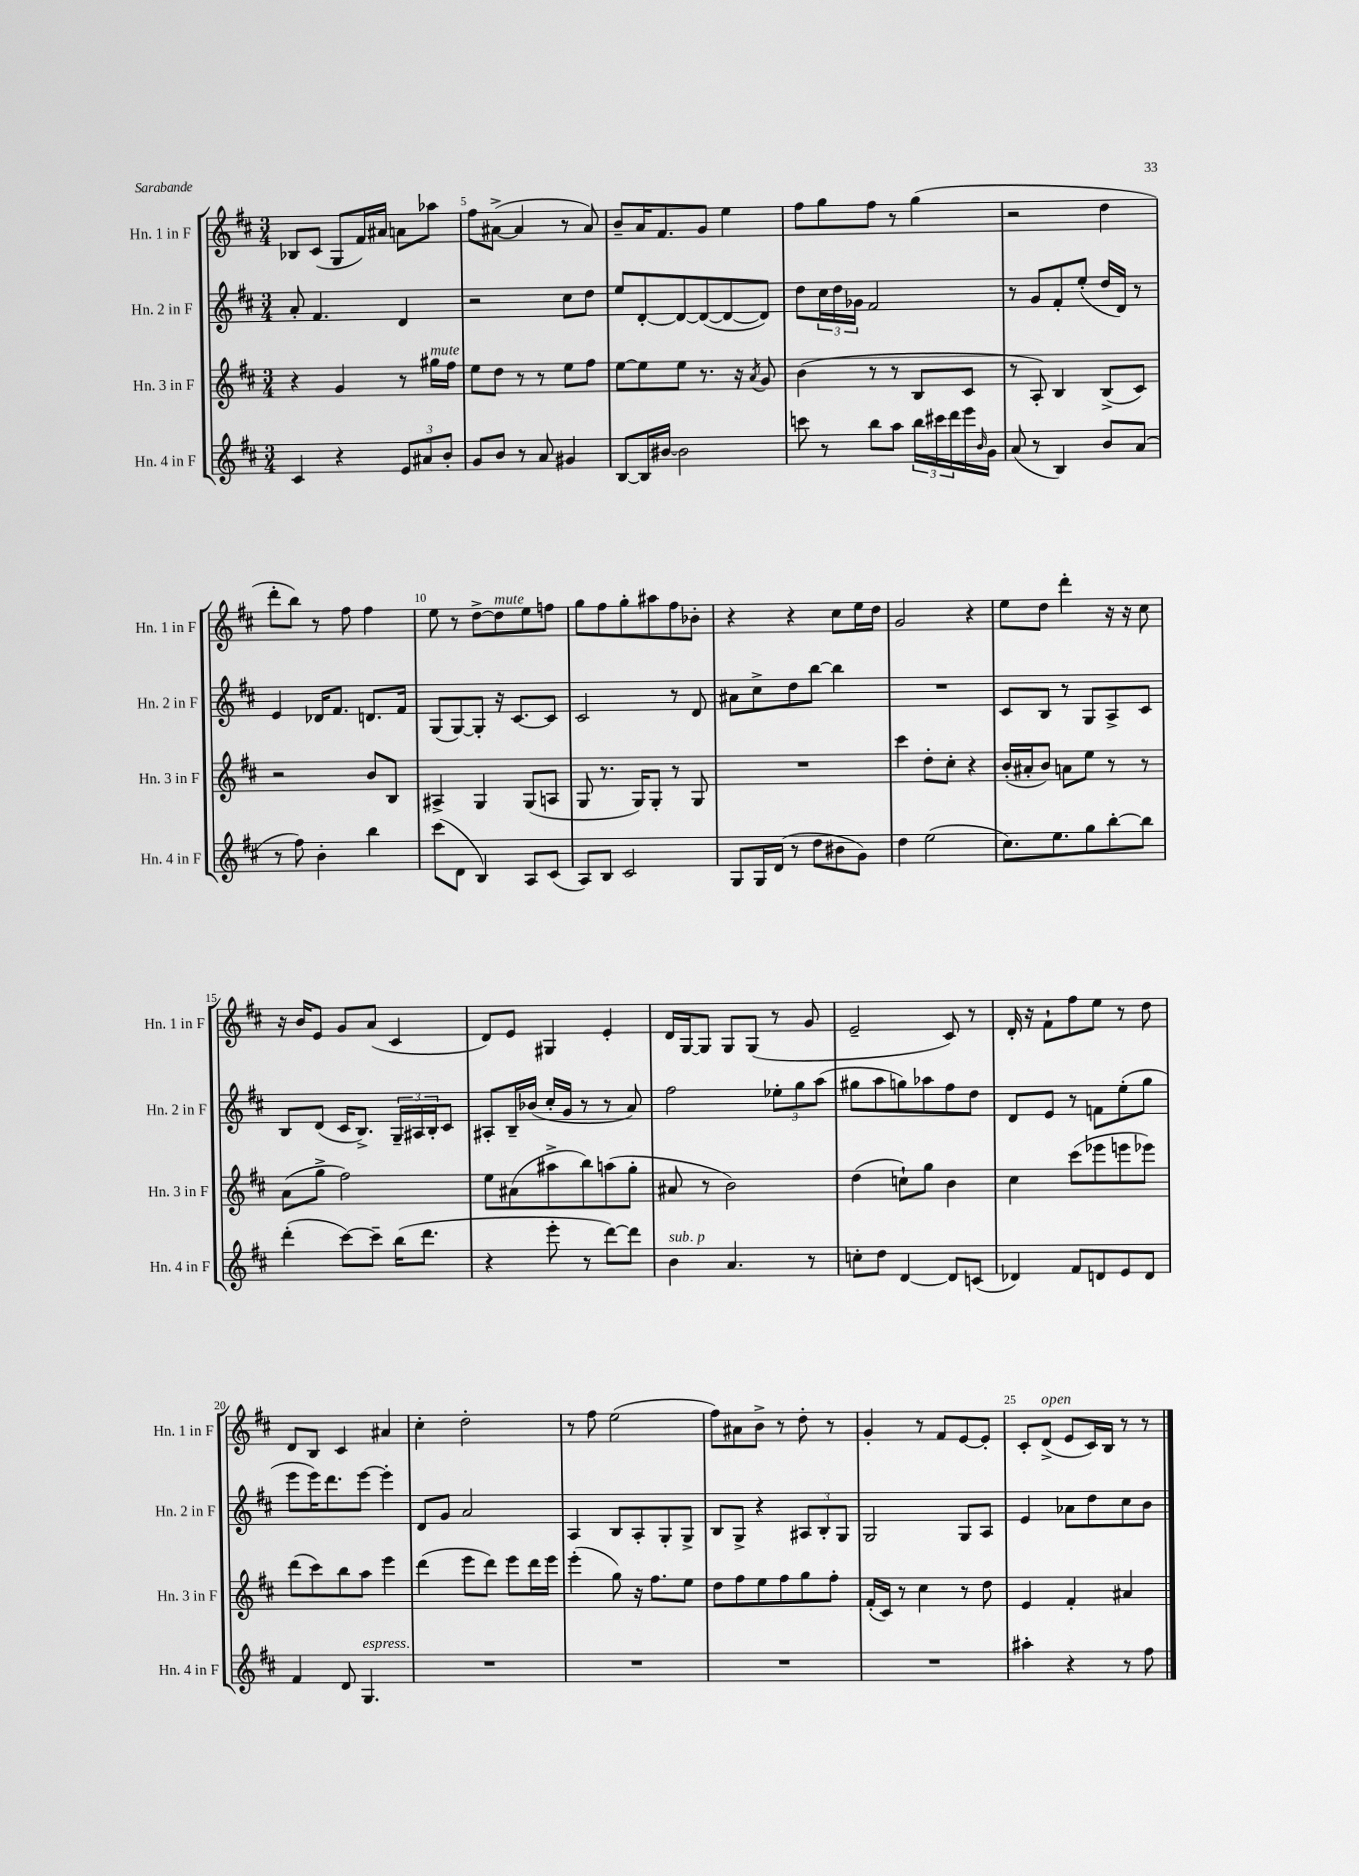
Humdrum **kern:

**kern	**kern	**kern	**kern
*part4	*part3	*part2	*part1
*staff4	*staff3	*staff2	*staff1
*I"Hn. 4 in F	*I"Hn. 3 in F	*I"Hn. 2 in F	*I"Hn. 1 in F
*I'Hn. 4 in F	*I'Hn. 3 in F	*I'Hn. 2 in F	*I'Hn. 1 in F
*clefG2	*clefG2	*clefG2	*clefG2
*k[f#c#]	*k[f#c#]	*k[f#c#]	*k[f#c#]
*M3/4	*M3/4	*M3/4	*M3/4
=4	=4	=4	=4
4c#/	4r	8a'/	8B-X/L
.	.	4.f#/	(8c#/J
4r	4g/	.	8G/L
.	.	.	16f#/L)
.	.	.	16a#X/JJ
12e/L	8r	4d/	8an\L
12a#X/	.	.	.
!	!LO:TX:a:i:t=mute	!	!
.	16gg#X\LL	.	8aa-X\J
12b'/J	.	.	.
.	16ff#\JJ	.	.
=5	=5	=5	=5
8g/L	8ee\L	2r	8ff#\L
8b/J	8dd\J	.	([8a#X^\J
8r	8r	.	4a#/]
8a/	8r	.	.
4g#X/	8ee\L	8cc#\L	8r
.	8ff#\J	8dd\J	8a#/)
=6	=6	=6	=6
[8B/L	[8ee\L	8ee/L	8b~/L
16B/L]	8ee\]	[8d'/	16a/K
[16b#X/JJ	.	.	8.f#/
2b#\]	8ee\J	8d/_	.
.	8.r	(8d/_	8g/J
.	.	8d/_	4ee\
.	16r	.	.
.	8qa/	.	.
.	8g/	8d/J])	.
=7	=7	=7	=7
8cccn\	(4b\	8dd\L	8ff#\L
8r	.	24cc#\L	8gg\
.	.	24dd\	.
.	.	24g-X\JJ	.
8bb\L	8r	2f#/	8ff#\J
8aa\J	8r	.	8r
24bb\LL	8B/L	.	(4gg\
24ccc#X\	.	.	.
24ddd\	.	.	.
16eee\	8c#/J	.	.
16qqb/	.	.	.
16g\JJ	.	.	.
=8	=8	=8	=8
(8a/	8r	8r	2r
8r	8A'/)	8g/L	.
4B/)	4B/	8f#'/	.
.	.	(8ee'/J	.
8b/L	(8B^/L	16dd/LL	4dd\
.	.	16d/JJ)	.
(8a/J	8c#/J)	8r	.
!!LO:LB:g=z
=9	=9	=9	=9
8r	2r	4e/	8ddd'\L
8ff#\)	.	.	8bb\J)
4b'\	.	16d-X/KL	8r
.	.	8.f#/J	.
.	.	.	8ff#\
4bb\	8b/L	8.dn/L	4ff#\
.	8B/J	.	.
.	.	16f#/Jk	.
=10	=10	=10	=10
(8ccc#\L	4A#X^/	(8G/L	8ee\
8d\J	.	[8G/)	8r
4B/)	4G/	8G'/J]	[8dd^\L
!	!	!	!LO:TX:a:i:t=mute
.	.	16r	8dd\]
.	.	[8.c#/L	.
8A/L	(8G/L	.	8ee\
(8c#/J	8An/J	8c#/J]	8ffn\J
=11	=11	=11	=11
8A/L)	8G/	2c#/	8gg\L
8B/J	8.r	.	8ff#\
2c#/	.	.	8gg'\
.	16G/KL)	.	.
.	8G'/J	.	8aa#X\
.	8r	8r	8ff#\
.	8G/	8d/	8b-X'\J
=12	=12	=12	=12
8G/L	2.r	8a#X\L	4r
16G/L	.	8cc#^\	.
(16d/JJ	.	.	.
8r	.	8dd\	4r
8dd\L	.	[8bb\J	.
8b#X\	.	4bb\]	8cc#\L
8g\J)	.	.	16ee\L
.	.	.	16dd\JJ
=13	=13	=13	=13
4dd\	4ccc#\	2.r	2g/
(2ee\	8dd'\L	.	.
.	8cc#'\J	.	.
.	4r	.	4r
=14	=14	=14	=14
8.cc#\L)	(16b'/LL	8c#/L	8ee\L
.	16a#X'/J	.	.
.	8b/J)	8B/J	8dd\J
8.ee\	.	.	.
.	8an\L	8r	4ddd'\
8gg\	8ee\J	8G/L	.
[8bb'\	8r	8A^/	16r
.	.	.	16r
8bb\J]	8r	8c#/J	8cc#\
!!LO:LB:g=z
=15	=15	=15	=15
(4ddd'\	(8a\L	8B/L	16r
.	.	.	16b/KL
.	8gg^\J	(8d/J	8e/J
[8ccc#\L)	2ff#\)	16c#/KL	8g/L
.	.	8.B^/J)	.
8ccc#~\J]	.	.	(8a/J
(16bb\KL	.	24G~/LL	4c#/
.	.	24A#X/	.
8.ddd\J	.	.	.
.	.	24B'/J	.
.	.	8c#/J	.
=16	=16	=16	=16
4r	8ee\L	8A#X'/L	8d/L)
.	(8a#X\	16B~/L	8e/J
.	.	(16b-X/JJ	.
8eee'\	8aa#X^\	16cc#'/LL	4G#X/
.	.	16g/JJ	.
8r	8bb\)	8r	.
[8ddd\L)	(8aan\	8r	4e'/
8ddd\J]	8gg'\J	8a/)	.
=17	=17	=17	=17
!LO:TX:a:i:t=sub. p	!	!	!
4b\	8a#X/	2ff#\	16d/LL
.	.	.	[16G/J
.	8r	.	8G/J]
4.a/	2b\)	.	8G/L
.	.	.	(8G/J
.	.	12ee-X'\L	8r
.	.	12gg\	.
8r	.	.	8g/
.	.	(12aa\J	.
=18	=18	=18	=18
8ccn'\L	(4dd\	8gg#X\L	2e~/
8dd\J	.	8aa\	.
[4d/	8ccn`\L)	8ggn\)	.
.	8gg\J	8aa-X\	.
8d/L]	4b\	8ff#\	8c#/)
(8cn/J	.	8dd\J	8r
=19	=19	=19	=19
4d-X/)	4cc#\	8d/L	16d'/
.	.	.	16r
.	.	8e/J	8f#`\L
8f#/L	(8ccc#\L	8r	8ff#\
8dn/	8eee-X\	8fn\L	8ee\J
8e/	8eeen\	(8ee'\	8r
8d/J	8eee-X\J)	8gg\J	8dd\
!!LO:LB:g=z
=20	=20	=20	=20
4f#/	(8ddd\L	8eee\L	8d/L
.	8ccc#\)	16eee\K)	8B/J
.	.	8.ddd\	.
8d/	8bb\	.	4c#/
!LO:TX:a:i:t=espress.	!	!	!
4.G/	8aa\J	[8eee\J	.
.	4eee\	4eee'\]	4a#X/
=21	=21	=21	=21
2.r	(4ddd\	8d/L	4cc#'\
.	.	8g/J	.
.	8eee\L	2a/	2dd'\
.	8ddd\J)	.	.
.	8eee\L	.	.
.	16ddd\L	.	.
.	16eee\JJ	.	.
=22	=22	=22	=22
2.r	(4eee'\	4A/	8r
.	.	.	8ff#\
.	8gg\)	8B/L	(2ee\
.	16r	8A'/	.
.	8.ff#\L	.	.
.	.	8G'/	.
.	8ee\J	8G^/J	.
=23	=23	=23	=23
2.r	8dd\L	8B/L	8ff#\L)
.	8ff#\	8G^/J	8a#X\
.	8ee\	4r	8b^\J
.	8ff#\	.	8r
.	8gg\	12A#X/L	8dd'\
.	.	12B'/	.
.	8ff#'\J	.	8r
.	.	12G/J	.
=24	=24	=24	=24
2.r	(16f#'/LL	2G/	4g'/
.	16c#/JJ)	.	.
.	8r	.	.
.	4cc#\	.	8r
.	.	.	8f#/L
.	8r	8G/L	[8e/
.	8dd\	8A/J	8e'/J]
=25	=25	=25	=25
4aa#X'\	4e/	4e/	8c#'/L
!	!	!	!LO:TX:a:i:t=open
.	.	.	(8d^/J
4r	4f#'/	8a-X\L	8e/L
.	.	8dd\	16c#/L)
.	.	.	16B/JJ
8r	4a#X/	8cc#\	8r
8ff#\	.	8b\J	8r
==	==	==	==
*-	*-	*-	*-
